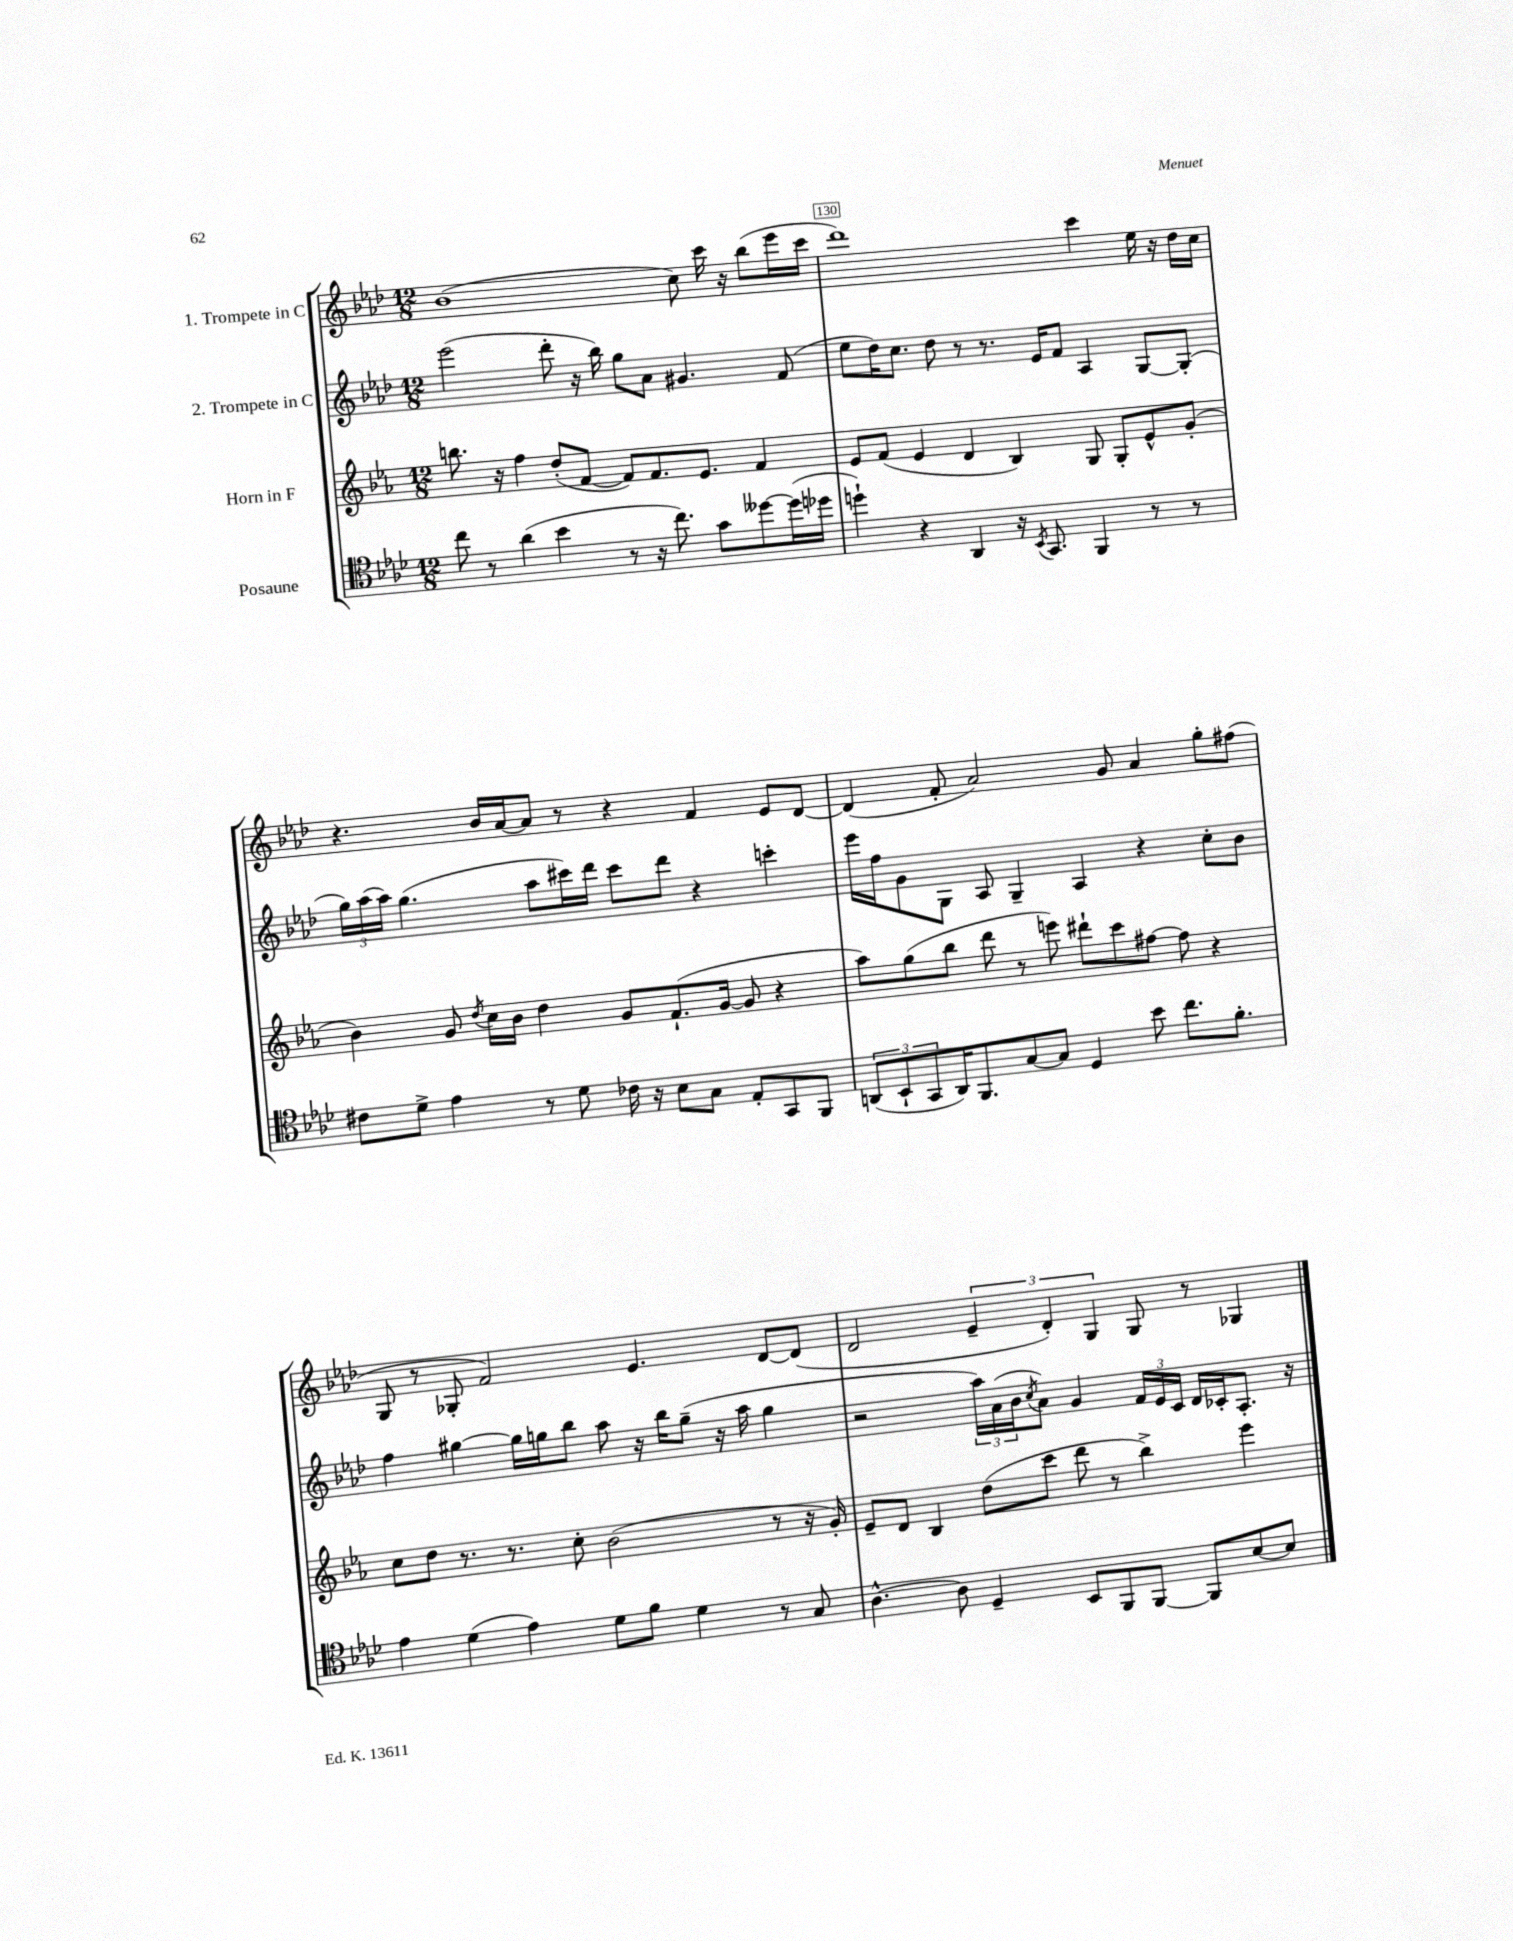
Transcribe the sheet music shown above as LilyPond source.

<<
\new StaffGroup <<
\new Staff = "s0" \with { instrumentName = "1. Trompete in C" } {
    \clef treble \key aes \major \numericTimeSignature \time 12/8
    bes'1( c''8) c'''16 r16 bes''8( ees'''16 c'''16 |
    des'''1) c'''4 ees''16 r16 des''16 c''16 |
    r4. bes'16 aes'16~ aes'8 r8 r4 f'4 ees'8 des'8~ |
    des'4( f'8-. aes'2) g'8 aes'4 g''8-. fis''8( |
    g8 r8 ges8-. f'2) ees'4. des'8~ des'8( |
    des'2 \tuplet 3/2 { ees'4-- des'4-.) g4 } g8 r8 ges4 \bar "|." |
}
\new Staff = "s1" \with { instrumentName = "2. Trompete in C" } {
    \clef treble \key aes \major \numericTimeSignature \time 12/8
    ees'''2( des'''8-. r16 bes''16) g''8 aes'8 gis'4. f'8( |
    ees''8 des''16) c''8. des''8 r8 r8. ees'16 f'8 aes4 g8~ g8-.( |
    \tuplet 3/2 { g''16) aes''16( aes''16) } g''4.( aes''8 cis'''16) des'''16 cis'''8 des'''8 r4 c'''4-. |
    ees'''16 f''16 g'8 g8 aes8 g4-- aes4 r4 c''8-. bes'8 |
    f''4 gis''4~ gis''16 g''16 bes''8 aes''8 r16 bes''16 g''8--( r16 aes''16 g''4 |
    r2 \tuplet 3/2 { aes''16) aes'16( bes'16 } \acciaccatura { c''8 } aes'8) g'4 \tuplet 3/2 { f'16 ees'16 c'16 } des'16 ces'16-. aes8.-. r16 \bar "|." |
}
\new Staff = "s2" \with { instrumentName = "Horn in F" } {
    \clef treble \key ees \major \numericTimeSignature \time 12/8
    b''8. r16 f''4 d''8-.( f'8~ f'8) f'8. ees'8. f'4 |
    ees'8 f'8( ees'4 d'4 bes4) g8 g8-. ees'8-^ g'8-.( |
    bes'4) g'8 \acciaccatura { d''8 } c''16 bes'16 d''4 g'8 f'8.-!( g'16~ g'8 r4 |
    aes''8) g''8( bes''8 d'''8 r8 e'''8) dis'''8-! c'''8 fis''8~ fis''8 r4 |
    c''8 d''8 r8. r8. c''8-. bes'2( r8 r16 g'16-.) |
    ees'8-- d'8 bes4 d''8( c'''8 d'''8 r8 bes''4->) ees'''4 \bar "|." |
}
\new Staff = "s3" \with { instrumentName = "Posaune" } {
    \clef tenor \key aes \major \numericTimeSignature \time 12/8
    c''8 r8 aes'4( bes'4 r8 r16 c''8.) g'8 deses''8~ deses''16( des''16 |
    d''4-!) r4 aes,4 r16 \acciaccatura { bes,8 } g,8. f,4 r8 r8 |
    cis'8 des'8-> ees'4 r8 des'8 ces'16 r16 bes8 g8 ees8-. g,8 f,8 |
    \tuplet 3/2 { a,8( bes,8-! g,8 } a,16) f,8. g8~ g8 des4 bes'8 c''8. f'8.-. |
    ees'4 des'4( ees'4) des'8 f'8 des'4 r8 g8 |
    aes4.~-^ aes8 des4-- bes,8 f,8 f,8~ f,8 bes8~ bes8 \bar "|." |
}
>>
>>
\layout { \context { \Score currentBarNumber = #129 \override BarNumber.break-visibility = ##(#f #t #t) barNumberVisibility = #(every-nth-bar-number-visible 5) \override BarNumber.stencil = #(make-stencil-boxer 0.1 0.3 ly:text-interface::print) } }
